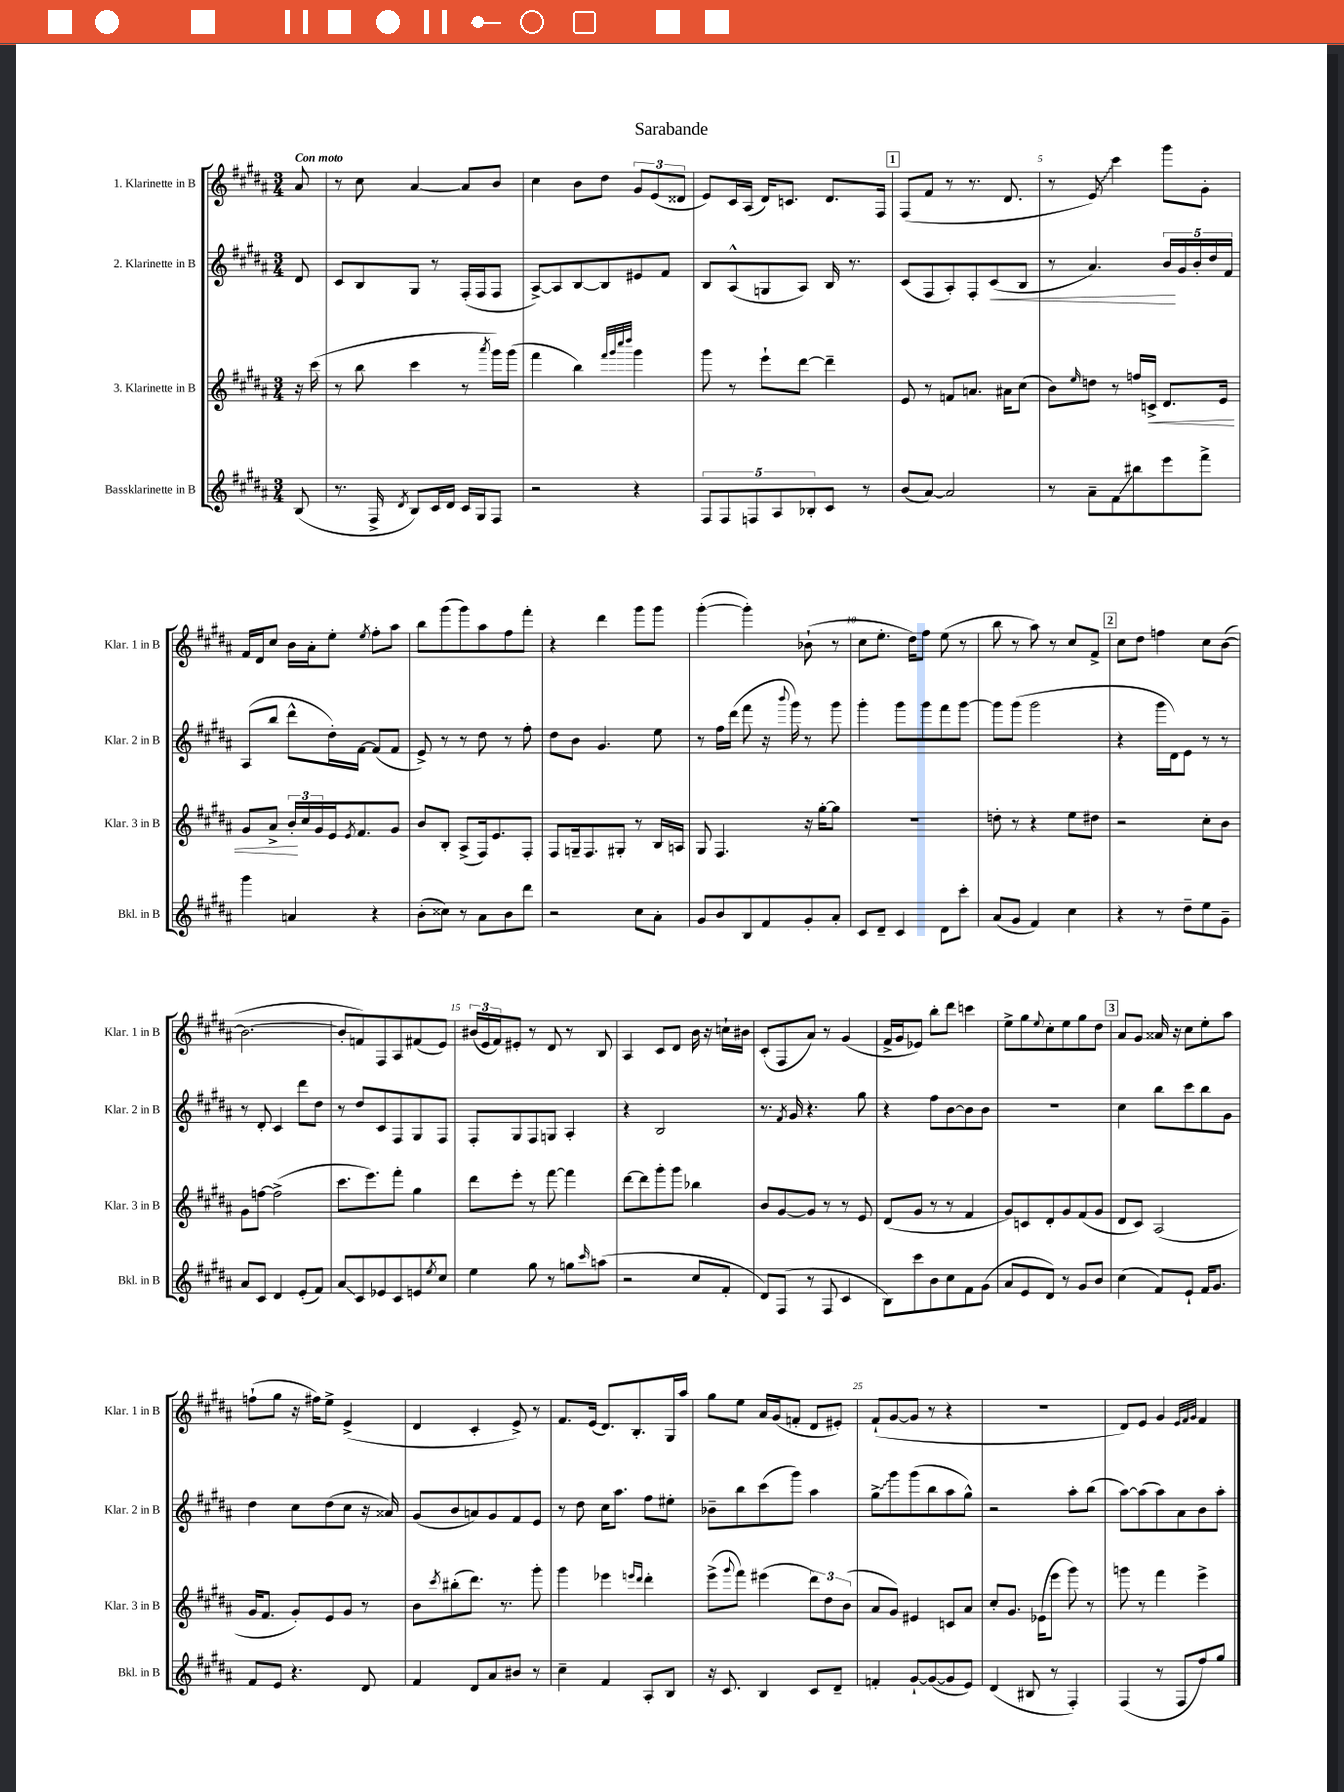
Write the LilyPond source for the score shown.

\header { title = "Sarabande" }
<<
\new StaffGroup <<
\new Staff = "s0" \with { instrumentName = "1. Klarinette in B" shortInstrumentName = "Klar. 1 in B" } {
    \clef treble \key b \major \numericTimeSignature \time 3/4 \partial 8 \tempo "Con moto"
    ais'8 |
    r8 cis''8 ais'4~ ais'8 b'8 |
    cis''4 b'8 dis''8 \tuplet 3/2 { gis'8 e'8( disis'8 } |
    e'8) cis'16 ais16( dis'16) c'8. dis'8. fis16 |
    \mark \markup { \box "1" } fis8( fis'8 r8 r8. dis'8. |
    r8 \once \override Glissando.style = #'zigzag e'8\glissando) cis'''4 gis'''8 gis'8-. |
    fis'16 dis'16 cis''8 b'16 ais'16-. e''8-. \acciaccatura { e''8 } fis''8-. ais''8 |
    b''8 gis'''8( gis'''8) ais''8 fis''8 fis'''8-. |
    r4 dis'''4 gis'''8 gis'''8 |
    gis'''4~-.( gis'''4-.) bes'8-!( r8 |
    cis''8 e''8.-. dis''16) fis''8 e''8( r8 |
    b''8 r8 ais''8) r8 cis''8 fis'8-> |
    \mark \markup { \box "2" } cis''8 dis''8 f''4 cis''8 b'8~( |
    b'2.~ |
    b'8-. f'8) fis8 ais8 fis'8( e'8) |
    \tuplet 3/2 { bis'16( e'16 fis'16) } eis'8-. r8 dis'8 r8 b8 |
    ais4 cis'8 dis'8 b'16 r16 c''16-! bis'16 |
    cis'8-.( fis8 ais'8) r8 gis'4( |
    fis'16-> gis'16 ees'8) b''8-. dis'''8 c'''4 |
    e''8-> gis''8 \appoggiatura { e''8 } cis''8-. e''8 gis''8 dis''8 |
    \mark \markup { \box "3" } ais'8 gis'8 aisis'16 r16 cis''8 e''8-. ais''8 |
    f''8-!( gis''8 r16 fis''16) e''8-> e'4->( |
    dis'4 cis'4-. e'8->) r8 |
    fis'8. e'16( dis'8.) b8.-. gis16 ais''16 |
    gis''8 e''8 ais'16 gis'16( f'8-. dis'8 eis'8-.) |
    fis'8-!( gis'8~ gis'8 r8 r4 |
    R2. |
    dis'8) e'8 gis'4 \grace { e'32 fis'32 gis'32 } fis'4 \bar "|." |
}
\new Staff = "s1" \with { instrumentName = "2. Klarinette in B" shortInstrumentName = "Klar. 2 in B" } {
    \clef treble \key b \major \numericTimeSignature \time 3/4 \partial 8
    dis'8 |
    cis'8 b8 gis8 r8 fis16-.( fis16 fis8 |
    ais8~->) ais8 b8~ b8 eis'8 fis'8 |
    b8 ais8-^( g8 ais8) b16 r8. |
    \mark \markup { \box "1" } cis'8( fis8 ais8-.) fis8-. cis'8\<( b8 |
    r8 ais'4.) \tuplet 5/4 { b'16\! gis'16 b'16-. dis''16 fis'16 } |
    ais8( b''8 dis'''8-^ dis''16-.) fis'16~ fis'8( fis'8 |
    e'8->) r8 r8 dis''8 r8 fis''8-. |
    dis''8 b'8 gis'4. e''8 |
    r8 fis''16 dis'''16( fis'''8 r16 \appoggiatura { b'''8 } gis'''16) r8 gis'''8 |
    gis'''4-. gis'''8 gis'''8 fis'''8 gis'''8~ |
    gis'''8 gis'''8( gis'''2 |
    \mark \markup { \box "2" } r4 gis'''16 dis'16) e'8 r8 r8 |
    r8 dis'8-. cis'4 dis'''8 dis''8 |
    r8 dis''8 cis'8 fis8 gis8 fis8 |
    fis8-. gis8 fis8 g8 ais4-. |
    r4 b2 |
    r8. \acciaccatura { fis'8 } gis'16 r4. gis''8 |
    r4 fis''8 b'8~ b'8 b'8 |
    R2. |
    \mark \markup { \box "3" } cis''4 b''8 cis'''8 b''8 gis'8 |
    dis''4 cis''8 dis''8( cis''8 r16 aisis'16) |
    gis'8( b'8 a'8) gis'8 fis'8 e'8 |
    r8 dis''8 cis''16 ais''8. fis''8 eis''8-. |
    bes'8-- b''8 cis'''8( gis'''8) ais''4 |
    \once \override Glissando.style = #'zigzag gis''8->\glissando gis'''8 gis'''8( b''8 ais''8 gis''8-^) |
    r2 ais''8-. b''8( |
    ais''8~) ais''8( ais''8) ais'8 b'8 ais''8-. \bar "|." |
}
\new Staff = "s2" \with { instrumentName = "3. Klarinette in B" shortInstrumentName = "Klar. 3 in B" } {
    \clef treble \key b \major \numericTimeSignature \time 3/4 \partial 8
    r16 cis'''16( |
    r8 b''8 cis'''4 r8 \acciaccatura { ais'''8 } gis'''16) gis'''16( |
    fis'''4 b''4) \grace { fis'''32 gis'''32 cis''''32 dis''''32 } gis'''4 |
    gis'''8 r8 e'''8-! dis'''8~ dis'''4-- |
    \mark \markup { \box "1" } e'8 r8 f'8 a'8. ais'16 cis''8( |
    b'8) \grace { e''16 } d''8 r8 f''16 c'16->\< dis'8. e'16 |
    gis'8 ais'8-> \tuplet 3/2 { b'16-.\! cis''16 gis'16 } e'16 \acciaccatura { e'8 } fis'8. gis'8 |
    b'8 b8-. ais8->( fis16) e'8. fis8-. |
    fis8 g16-- fis8. gis8-. r8 b16 a16 |
    gis8 fis4. r16 gis''16~-. gis''8 |
    R2. |
    d''8-. r8 r4 e''8 dis''8 |
    \mark \markup { \box "2" } r2 cis''8-. b'8 |
    gis'8 f''8~ f''2->( |
    cis'''8. e'''8.) fis'''8-. gis''4 |
    dis'''8 e'''8-. r8 fis'''8~ fis'''4 |
    dis'''8~ dis'''8 gis'''8-. gis'''8 bes''4 |
    b'8 gis'8~ gis'8 r8 r8 e'8 |
    dis'8( gis'8 r8 r8 fis'4 |
    gis'8) c'8 dis'8-. gis'8 fis'8( gis'8 |
    \mark \markup { \box "3" } dis'8 cis'8) ais2( |
    gis'16 fis'8. gis'8-.) e'8 gis'8 r8 |
    b'8 \acciaccatura { cis'''8 } bis''8-.( dis'''8.) r8. gis'''8-. |
    gis'''4 ees'''4 \grace { e'''16 dis'''16 } dis'''4-. |
    e'''8->( \appoggiatura { gis'''8 } fis'''8) eis'''4( \tuplet 3/2 { dis'''8) dis''8 b'8( } |
    ais'8 gis'8) eis'4 c'8 ais'8 |
    cis''8-. gis'8. ees'16( e'''8 gis'''8) r8 |
    g'''8 r8 fis'''4 e'''4-> \bar "|." |
}
\new Staff = "s3" \with { instrumentName = "Bassklarinette in B" shortInstrumentName = "Bkl. in B" } {
    \clef treble \key b \major \numericTimeSignature \time 3/4 \partial 8
    b8( |
    r8. fis16-> \acciaccatura { dis'8 } b8) cis'16 dis'16 cis'16 gis16 fis8 |
    r2 r4 |
    \tuplet 5/4 { fis8 fis8 f8 ais8 bes8-. } cis'8 r8 |
    \mark \markup { \box "1" } b'8( ais'8~) ais'2 |
    r8 ais'8-- fis'8\glissando bis''8 e'''8 fis'''8-> |
    gis'''4 a'4 r4 |
    b'8-.( cisis''8) r8 ais'8 b'8 dis'''8 |
    r2 cis''8 ais'8-. |
    gis'8 b'8 b8 fis'8 gis'8-. ais'8-. |
    cis'8 dis'8-- cis'4 dis'8 cis'''8-. |
    ais'8( gis'8 fis'4) cis''4 |
    \mark \markup { \box "2" } r4 r8 dis''8-- e''8 gis'8-- |
    ais'8 cis'8 dis'4 e'8-.( fis'8) |
    ais'8\glissando cis'8 ees'8 cis'8 e'8 \acciaccatura { e''8 } cis''8 |
    e''4 gis''8 r8 g''8 \grace { cis'''16 } a''8( |
    r2 cis''8 fis'8-. |
    dis'8) fis8( r8 fis8 cis'4 |
    b8) cis'''8 b'8 cis''8 fis'8 gis'8( |
    ais'8 e'8 dis'8) r8 gis'8 b'8 |
    \mark \markup { \box "3" } cis''4( fis'8) e'8-! fis'16 gis'8. |
    fis'8 e'8 r4. dis'8 |
    fis'4 dis'8 ais'8 bis'8 r8 |
    cis''4-- fis'4 ais8-. b8 |
    r16 cis'8. b4 cis'8 dis'8-- |
    f'4-. gis'8~-! gis'8~( gis'8 e'8) |
    dis'4( bis8 r8 fis4-.) |
    fis4( r8 fis8 fis''8) gis''8 \bar "|." |
}
>>
>>
\layout { \context { \Score \override BarNumber.break-visibility = ##(#f #t #t) barNumberVisibility = #(every-nth-bar-number-visible 5) } }
